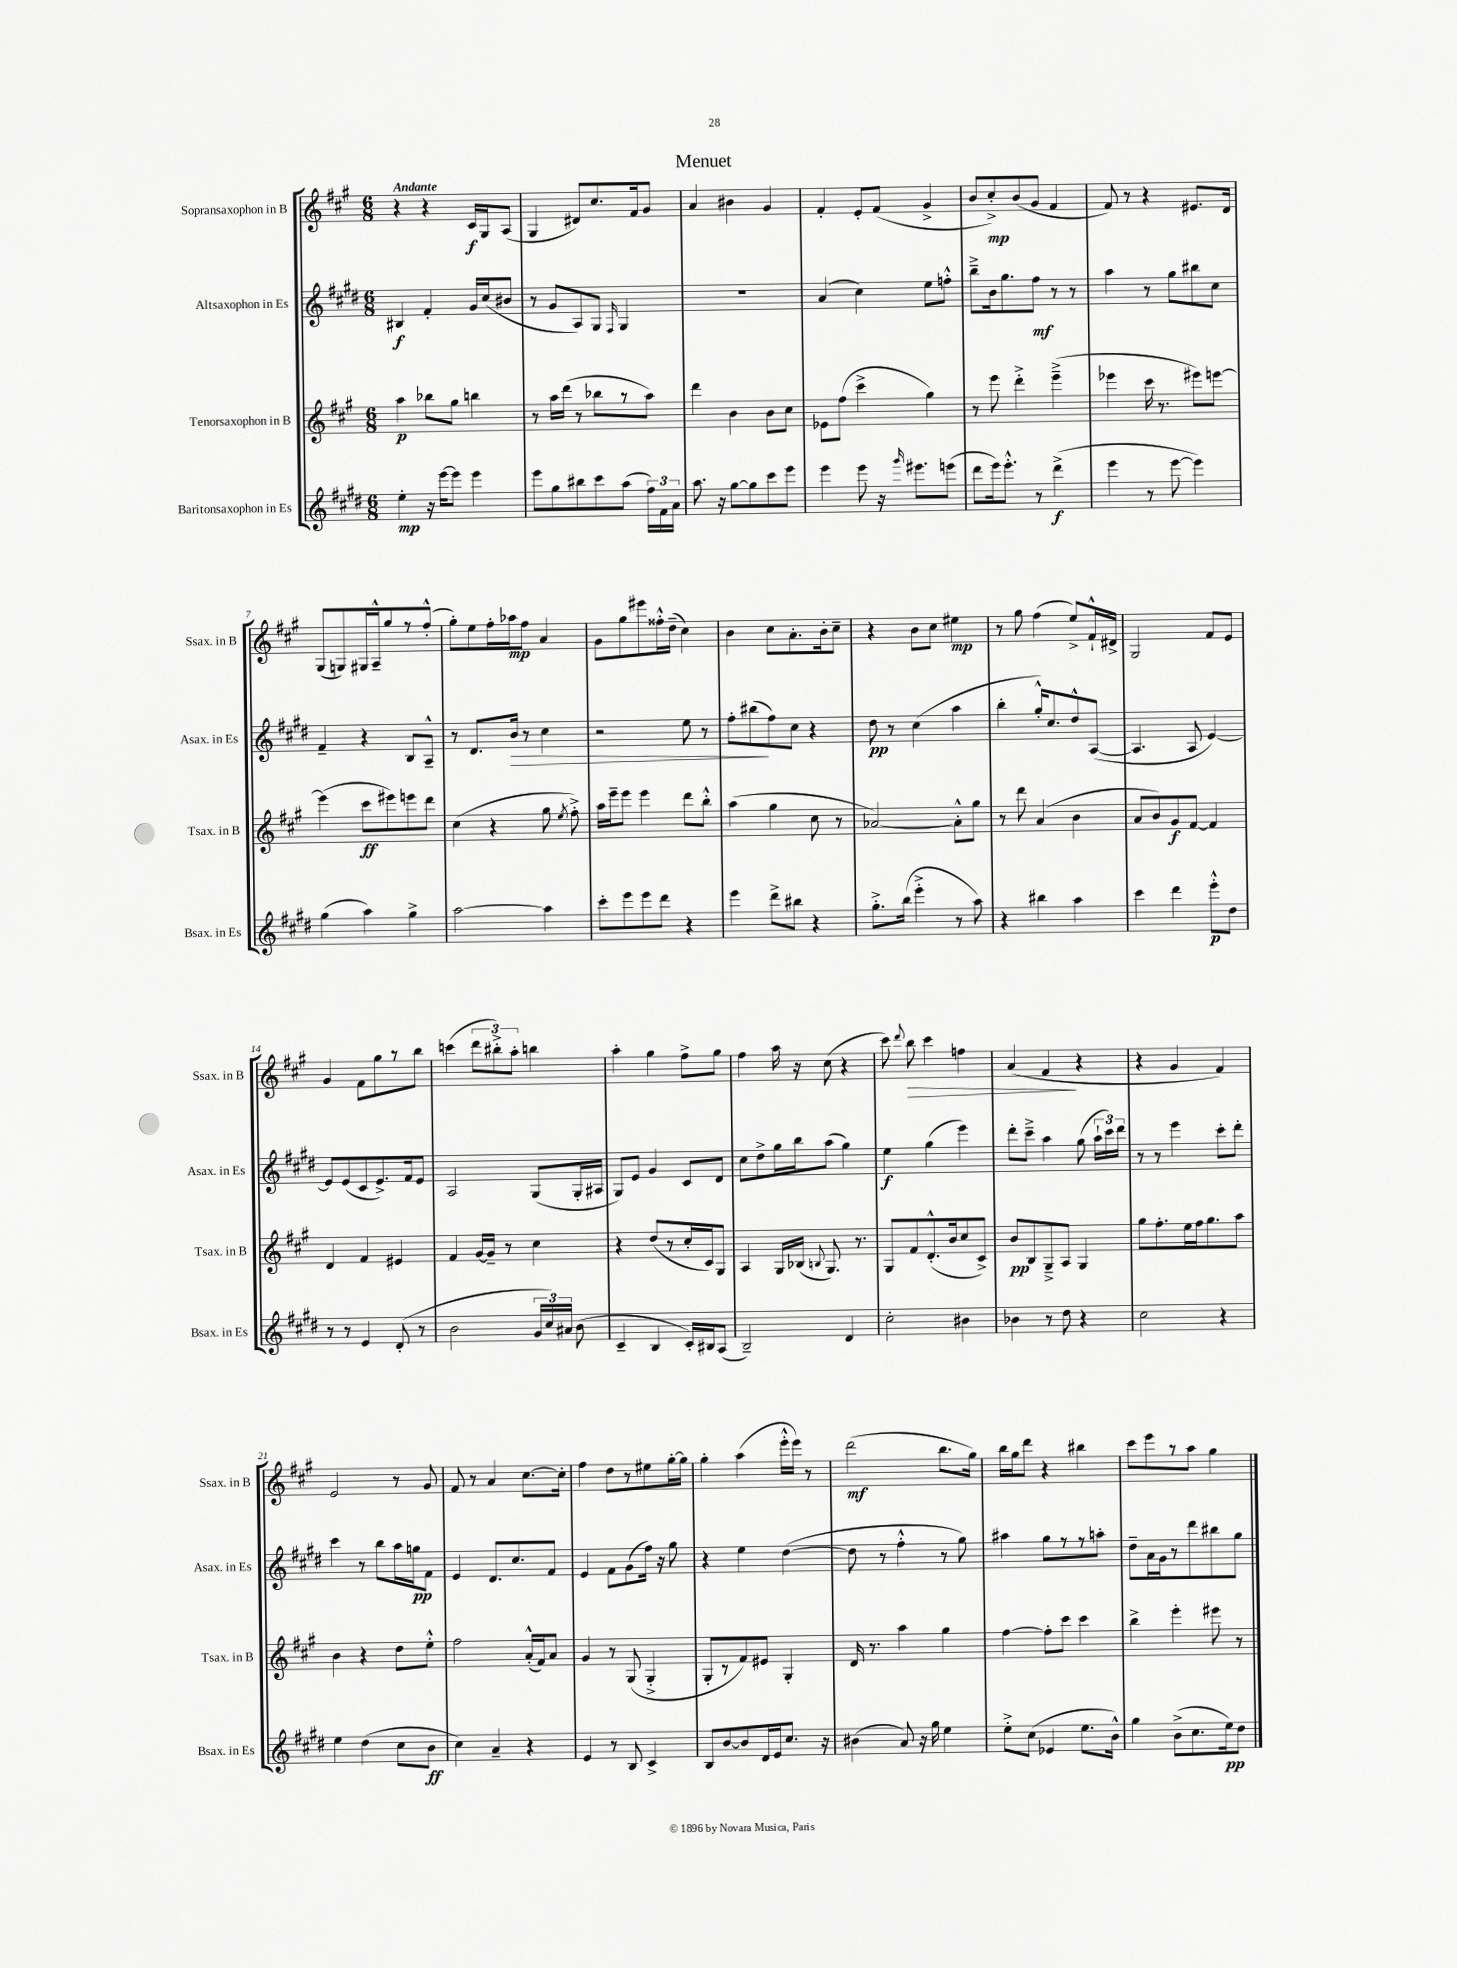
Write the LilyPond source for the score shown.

\header { title = "Menuet" }
<<
\new StaffGroup <<
\new Staff = "s0" \with { instrumentName = "Sopransaxophon in B" shortInstrumentName = "Ssax. in B" } {
    \clef treble \key a \major \numericTimeSignature \time 6/8 \tempo "Andante"
    \autoBeamOff r4 r4 cis'16[\f gis16 a8]( |
    gis4 dis'8[) cis''8. fis'16 gis'8] |
    a'4 bis'4 gis'4 |
    fis'4-. e'8[-. fis'8]( gis'4-> |
    b'8[ cis''8-.->\mp) b'8( gis'8] fis'4 |
    fis'8) r8 r4 eis'8.[ d'16] |
    gis8[( g8) gis16 a16---^ gis''8 r8 fis''8]-.-^( |
    gis''8[-.) e''8 fis''16-. aes''16\mp fis''8] a'4 |
    gis'8[ gis''8 eis'''8 fisis''16-.-^ d''16]--( cis''4) |
    b'4 cis''8[ a'8.-. b'16-. cis''8]-- |
    r4 b'8[ cis''8] eis''4\mp |
    r8 gis''8 fis''4( e''8[->) fis'16-!-^ dis'16]-> |
    gis2 fis'8[ e'8] |
    gis'4 fis'8[ gis''8 r8 b''8] |
    c'''4( \tuplet 3/2 { d'''8[ bis''8-.->) a''8]-. } b''4 |
    a''4-. gis''4 fis''8[-> gis''8] |
    fis''4 a''16 r16 cis''8( r4 |
    cis'''8) \appoggiatura { d'''8 } b''8\> cis'''4 f''4 |
    a'4( fis'4\! r4 |
    r4 gis'4 fis'4) |
    e'2 r8 gis'8 |
    fis'8 r8 a'4 cis''8.[~ cis''16]-. |
    fis''4 d''8[ r8 eis''8 gis''16~-. gis''16] |
    gis''4-. a''4( e'''16[-.-^ e'''16]) r8 |
    d'''2\mf( b''8.[ gis''16]) |
    b''16[ gis''16 d'''8] r4 bis''4 |
    cis'''8[ e'''8 r8 a''8] gis''4 \bar "|." |
}
\new Staff = "s1" \with { instrumentName = "Altsaxophon in Es" shortInstrumentName = "Asax. in Es" } {
    \clef treble \key e \major \numericTimeSignature \time 6/8
    \autoBeamOff bis4\f fis'4-. gis'16[ cis''16( bis'8] |
    r8 gis'8[ a8) gis8] \grace { fis16 } gis4 |
    R2. |
    a'4( cis''4) e''8[ f''8]-.-^ |
    b''8[---> b'16 gis''8. fis''8]\mf r8 r8 |
    a''4 r8 gis''8[ bis''8 cis''8] |
    fis'4-- r4 b8[ a8]---^ |
    r8 dis'8.[ b'16]\> r8 cis''4 |
    r2 e''8 r8 |
    fis''8[-. bis''8\!( fis''8) cis''8] r4 |
    dis''8\pp r8 cis''4( a''4 |
    b''4-. gis''16[-.-^) cis''8. dis''8-^ a8]~( |
    a4. a8 e'4~) |
    e'8[ e'8( cis'8 e'8.->) fis'16 e'8] |
    a2 gis8[( gis16-. ais16] |
    gis8[) e'8] gis'4 cis'8[ dis'8] |
    cis''8[ dis''8-> gis''16 b''16 a''8]( gis''4) |
    e''4\f gis''4( e'''4) |
    dis'''8[-. cis'''8]---> a''4 gis''8( \tuplet 3/2 { a''16[-! cis'''16) dis'''16] } |
    r8 r8 e'''4 cis'''8[-. dis'''8]-. |
    cis'''4 r8 b''8[ a''16 g''16\pp fis'8] |
    e'4 dis'8.[ cis''8. fis'8] |
    e'4 fis'8[ gis'8( fis''16]) r16 gis''8 |
    r4 e''4 dis''4~( |
    dis''8 r8 fis''4-.-^ r8 gis''8) |
    ais''4 gis''8[ r8 r8 a''8]-. |
    dis''8[-- a'16 gis'16 r8 dis'''8 bis''8 gis''8] \bar "|." |
}
\new Staff = "s2" \with { instrumentName = "Tenorsaxophon in B" shortInstrumentName = "Tsax. in B" } {
    \clef treble \key a \major \numericTimeSignature \time 6/8
    \autoBeamOff a''4\p bes''8[ gis''8] b''4 |
    r8 a''16[ d'''16]( r8 bes''8[ r8 a''8]) |
    d'''4 b'4 b'8[ cis''8] |
    ees'8[ fis''8]( cis'''4-> gis''4) |
    r8 e'''8 d'''4-.-> e'''4--->( |
    ees'''4 cis'''16 r8. eis'''8[) e'''8]~ |
    e'''4( cis'''8[\ff eis'''8) e'''8 d'''8] |
    cis''4( r4 gis''8 \acciaccatura { e''8 } fis''8-.->) |
    a''16[ e'''16-- e'''8] e'''4 d'''8[ b''8]-.-^ |
    a''4( gis''4 cis''8 r8 |
    aes'2~) aes'8[-.-^ gis''8] |
    r8 d'''8 a'4( b'4 |
    a'8[ b'8) gis'8\f fis'8]~ fis'4 |
    d'4 fis'4 eis'4 |
    fis'4 gis'16[~ gis'16]-- r8 cis''4 |
    r4 d''8[( r8 cis''16-. cis'16) gis8] |
    a4 gis16[ bes16]( \appoggiatura { b8 } gis8.) r8. |
    gis8[ fis'8 d'8.-.-^( b'16 cis''8 cis'8]->) |
    b'8[\pp b8 gis8---> a8] gis4 |
    gis''8[ fis''8.-. e''16 fis''16 gis''8. a''8] |
    b'4 r4 d''8[ e''8]-.-^ |
    fis''2 a'16[-.-^( fis'16) a'8] |
    gis'4 r8 gis8( gis4-.-> |
    gis8[-. r8 fis'8) eis'8] gis4-. |
    d'16 r8. a''4 gis''4 |
    fis''4~ fis''8[-. cis'''8] cis'''4 |
    b''4-> e'''4-. eis'''8 r8 \bar "|." |
}
\new Staff = "s3" \with { instrumentName = "Baritonsaxophon in Es" shortInstrumentName = "Bsax. in Es" } {
    \clef treble \key e \major \numericTimeSignature \time 6/8
    \autoBeamOff e''4-.\mp r16 e'''16[~ e'''8] e'''4 |
    e'''8[ gis''8 bis''8 cis'''8 a''8]( \tuplet 3/2 { fis''16[) fis'16 a'16] } |
    a''8. r16 gis''8[~ gis''8 cis'''8 e'''8] |
    e'''4 e'''8 r16 \grace { gis'''16 } eis'''8.[ e'''8]( |
    dis'''8[ e'''16) e'''8.]-.-^ r8 dis'''4->\f( |
    e'''4 r8 e'''8~ e'''4) |
    gis''4( a''4) gis''4-> |
    a''2~ a''4 |
    cis'''8[-. e'''8 e'''8 dis'''8] r4 |
    e'''4 dis'''8[-> bis''8] r4 |
    gis''8.[-.-> b''16]( e'''4-.-> r8 a''8) |
    r4 bis''4 a''4 |
    cis'''4 dis'''4 e'''8[-.-^\p dis''8] |
    r8 r8 e'4 dis'8-.( r8 |
    b'2 \tuplet 3/2 { gis'16[ cis''16) ais'16] } b'8( |
    cis'4-- b4 cis'16[-.) bis16 a8]( |
    b2--) dis'4 |
    cis''2-. bis'4 |
    bes'4 r8 dis''8 r4 |
    cis''2 r4 |
    e''4 dis''4( cis''8[ b'8]\ff |
    cis''4) a'4-- r4 |
    e'4 r8 b8 cis'4-> |
    b8[ b'8~ b'8 dis'16 e'16 cis''8.] r16 |
    bis'4( a'8) r16 gis''16 e''4 |
    e''8[-.-> cis''8]( ees'4 e''8.[ b'16]-^) |
    gis''4 b'8[->( cis''8. e''16\pp) dis''8] \bar "|." |
}
>>
>>
